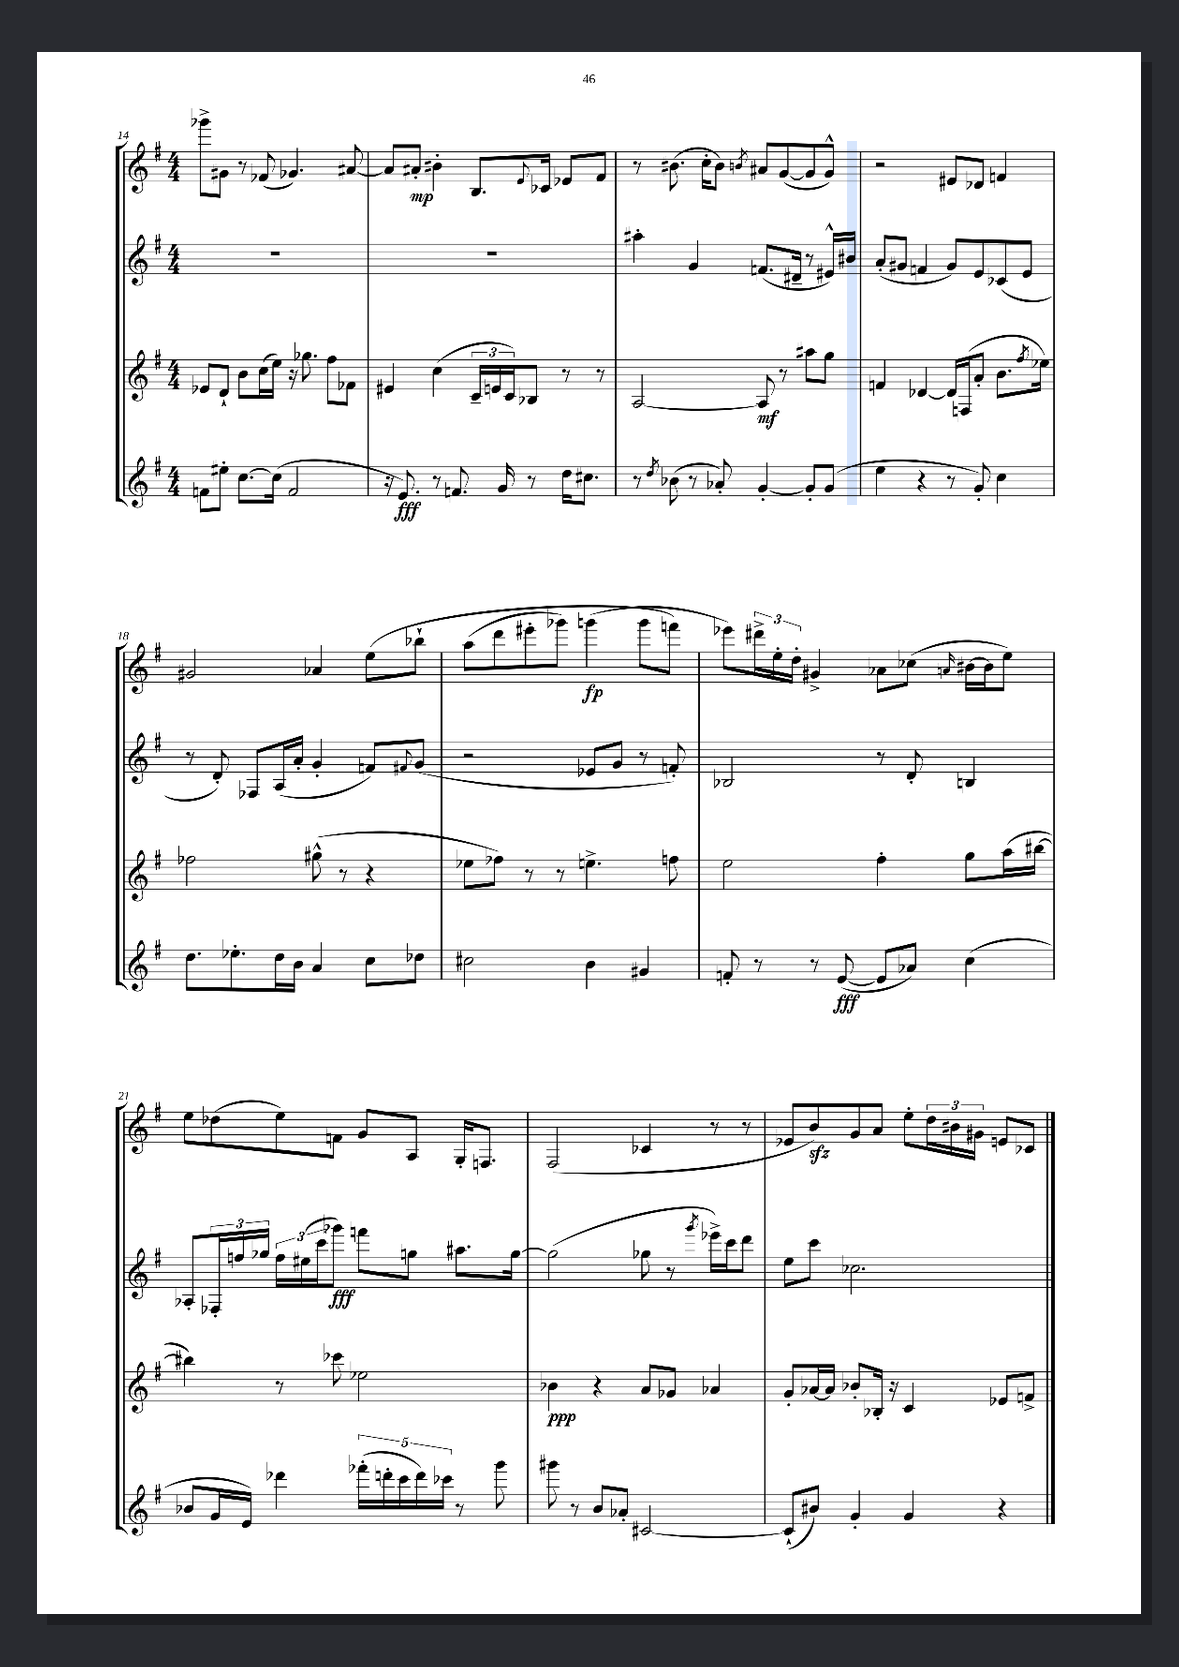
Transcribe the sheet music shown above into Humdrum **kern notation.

**kern	**dynam	**kern	**dynam	**kern	**dynam	**kern	**dynam
*part4	*part4	*part3	*part3	*part2	*part2	*part1	*part1
*staff4	*staff4	*staff3	*staff3	*staff2	*staff2	*staff1	*staff1
*clefG2	*	*clefG2	*	*clefG2	*	*clefG2	*
*k[f#]	*	*k[f#]	*	*k[f#]	*	*k[f#]	*
*M4/4	*	*M4/4	*	*M4/4	*	*M4/4	*
=14	=14	=14	=14	=14	=14	=14	=14
8fn\L	.	8e-X/L	.	1r	.	8ggg-X^\L	.
8ee#X'\J	.	8d`/J	.	.	.	8g#X\J	.
[8.cc\L	.	8b\L	.	.	.	8r	.
.	.	(16cc\L	.	.	.	(8f-X/	.
(16cc\Jk]	.	16ee\JJ)	.	.	.	.	.
2f/	.	16r	.	.	.	4.g-X/)	.
.	.	8.gg-X\	.	.	.	.	.
.	.	8ff#\L	.	.	.	.	.
.	.	8f-X\J	.	.	.	[8a#X/	.
=15	=15	=15	=15	=15	=15	=15	=15
16r	.	4e#X/	.	1r	.	8a#/L]	.
8.e/)	fff	.	.	.	.	.	.
.	.	.	.	.	.	8a#X'/J	mp
8r	.	(4cc\	.	.	.	4b#X'\	.
8.fn/	.	.	.	.	.	.	.
.	.	24c~/LL	.	.	.	8.B/L	.
.	.	24en/	.	.	.	.	.
16g/	.	.	.	.	.	.	.
.	.	24c/J)	.	.	.	.	.
8r	.	8B-X/J	.	.	.	.	.
.	.	.	.	.	.	8qqe/	.
.	.	.	.	.	.	16c-X/Jk	.
16dd\KL	.	8r	.	.	.	8e-X/L	.
8.cc#X\J	.	.	.	.	.	.	.
.	.	8r	.	.	.	8f#/J	.
=16	=16	=16	=16	=16	=16	=16	=16
8r	.	[2A/	.	4aa#X'\	.	8r	.
8qdd/	.	.	.	.	.	.	.
(8b-X\	.	.	.	.	.	(8.b#X\	.
8r	.	.	.	4g/	.	.	.
.	.	.	.	.	.	16cc'\KL	.
8a-X'/)	.	.	.	.	.	8b#\J)	.
.	.	.	.	.	.	8qbn/	.
[4g'/	.	8A/]	mf	(8.fn/L	.	8a#X/L	.
.	.	8r	.	.	.	([8g/	.
.	.	.	.	16d#X~/Jk	.	.	.
8g'/L]	.	8aa#X\L	.	8r	.	8g/]	.
(8g/J	.	8gg\J	.	16e#X^^/LL)	.	8g^^/J)	.
.	.	.	.	16b#X/JJ	.	.	.
=17	=17	=17	=17	=17	=17	=17	=17
4ee\	.	4fn/	.	(8a'/L	.	2r	.
.	.	.	.	8g#X/J	.	.	.
4r	.	[4d-X/	.	4fn/	.	.	.
8r	.	16d-/LL]	.	8g#/L)	.	8e#X/L	.
.	.	(16Fn/J	.	.	.	.	.
8g'/)	.	8a'/J	.	8e/	.	8d-X/J	.
4cc\	.	8.b\L	.	(8c-X/	.	4fn/	.
.	.	.	.	8e/J	.	.	.
.	.	8qff#/	.	.	.	.	.
.	.	16ee-X\Jk)	.	.	.	.	.
!!LO:LB:g=z
=18	=18	=18	=18	=18	=18	=18	=18
8.dd\L	.	2ff-X\	.	8r	.	2g#X/	.
.	.	.	.	8d'/)	.	.	.
8.ee-X'\	.	.	.	.	.	.	.
.	.	.	.	8F-X/L	.	.	.
16dd\L	.	.	.	(16A/L	.	.	.
16b\JJ	.	.	.	16a'/JJ	.	.	.
4a/	.	(8gg#X^^\	.	4g'/	.	4a-X/	.
.	.	8r	.	.	.	.	.
8cc\L	.	4r	.	8fn/L)	.	(8ee\L	.
.	.	.	.	8qqf#X/	.	.	.
8dd-X\J	.	.	.	(8g/J	.	8bb-X`\J	.
=19	=19	=19	=19	=19	=19	=19	=19
2cc#X\	.	8ee-X\L	.	2r	.	(8aa\L	.
.	.	8ff-X\J)	.	.	.	8ddd\	.
.	.	8r	.	.	.	8eee#X'\	.
.	.	8r	.	.	.	8ggg-X\J)	.
4b\	.	4.een^\	.	8e-X/L	.	(4gggn\	fp
.	.	.	.	8g/J	.	.	.
4g#X/	.	.	.	8r	.	8ggg\L	.
.	.	8ffn\	.	8fn'/)	.	8fffn\J)	.
=20	=20	=20	=20	=20	=20	=20	=20
8fn'/	.	2ee\	.	2B-X/	.	8eee-X\L)	.
8r	.	.	.	.	.	24ddd#X^\L	.
.	.	.	.	.	.	24ee'\	.
.	.	.	.	.	.	24dd'\JJ	.
8r	.	.	.	.	.	4g#X^/	.
([8e/	fff	.	.	.	.	.	.
8e/L]	.	4ff#'\	.	8r	.	8a-X\L	.
8a-X/J)	.	.	.	8d'/	.	(8cc-X\J	.
.	.	.	.	.	.	16qqan/	.
(4cc\	.	8gg\L	.	4Bn/	.	[16b#X\LL	.
.	.	.	.	.	.	16b#\J]	.
.	.	(16aa\L	.	.	.	8ee\J)	.
.	.	[16bb#X\JJ	.	.	.	.	.
!!LO:LB:g=z
=21	=21	=21	=21	=21	=21	=21	=21
8b-X/L	.	4bb#X\])	.	8A-X'/L	.	8ee\L	.
16g/L	.	.	.	24F-X'/L	.	(8dd-X\	.
.	.	.	.	24ffn/	.	.	.
16e/JJ)	.	.	.	.	.	.	.
.	.	.	.	24gg-X/JJ	.	.	.
4ddd-X\	.	8r	.	24ff\LL	.	8ee\)	.
.	.	.	.	(24ee#X\	.	.	.
.	.	.	.	24ccc\J	.	.	.
.	.	8ccc-X\	.	8ggg-X\J)	fff	8fn\J	.
(20fff-X'\LL	.	2ee-X\	.	8fffn\L	.	8g/L	.
20dddn'\	.	.	.	.	.	.	.
20ccc\	.	.	.	.	.	.	.
.	.	.	.	8ggn\J	.	8A/J	.
20ddd\)	.	.	.	.	.	.	.
20ccc-X\JJ	.	.	.	.	.	.	.
8r	.	.	.	8.aa#X\L	.	16G'/KL	.
.	.	.	.	.	.	8.Fn/J	.
8ggg\	.	.	.	.	.	.	.
.	.	.	.	[16gg\Jk	.	.	.
=22	=22	=22	=22	=22	=22	=22	=22
8ggg#X\	.	4b-X\	ppp	(2gg\]	.	(2F#/	.
8r	.	.	.	.	.	.	.
8b/L	.	4r	.	.	.	.	.
8a-X'/J	.	.	.	.	.	.	.
[2c#X/	.	8a/L	.	8gg-X\	.	4c-X/	.
.	.	8g-X/J	.	8r	.	.	.
.	.	.	.	8qggg/	.	.	.
.	.	4a-X/	.	16eee-X^\LL)	.	8r	.
.	.	.	.	16ccc\J	.	.	.
.	.	.	.	8ddd\J	.	8r	.
=23	=23	=23	=23	=23	=23	=23	=23
(8c#`/L]	.	8g'/L	.	8ee\L	.	8e-X/L	.
8b#X/J)	.	[16a-X/L	.	8ccc\J	.	8bzz/)	.
.	.	16a-/JJ]	.	.	.	.	.
4g'/	.	8b-X'/L	.	2.cc-X\	.	8g/	.
.	.	16B-X'/Jk	.	.	.	8a/J	.
.	.	16r	.	.	.	.	.
4g/	.	4c/	.	.	.	8ee'\L	.
.	.	.	.	.	.	24dd\L	.
.	.	.	.	.	.	24b#X\	.
.	.	.	.	.	.	24g#X\JJ	.
4r	.	8e-X/L	.	.	.	8en/L	.
.	.	8fn^/J	.	.	.	8c-X/J	.
==	==	==	==	==	==	==	==
*-	*-	*-	*-	*-	*-	*-	*-
